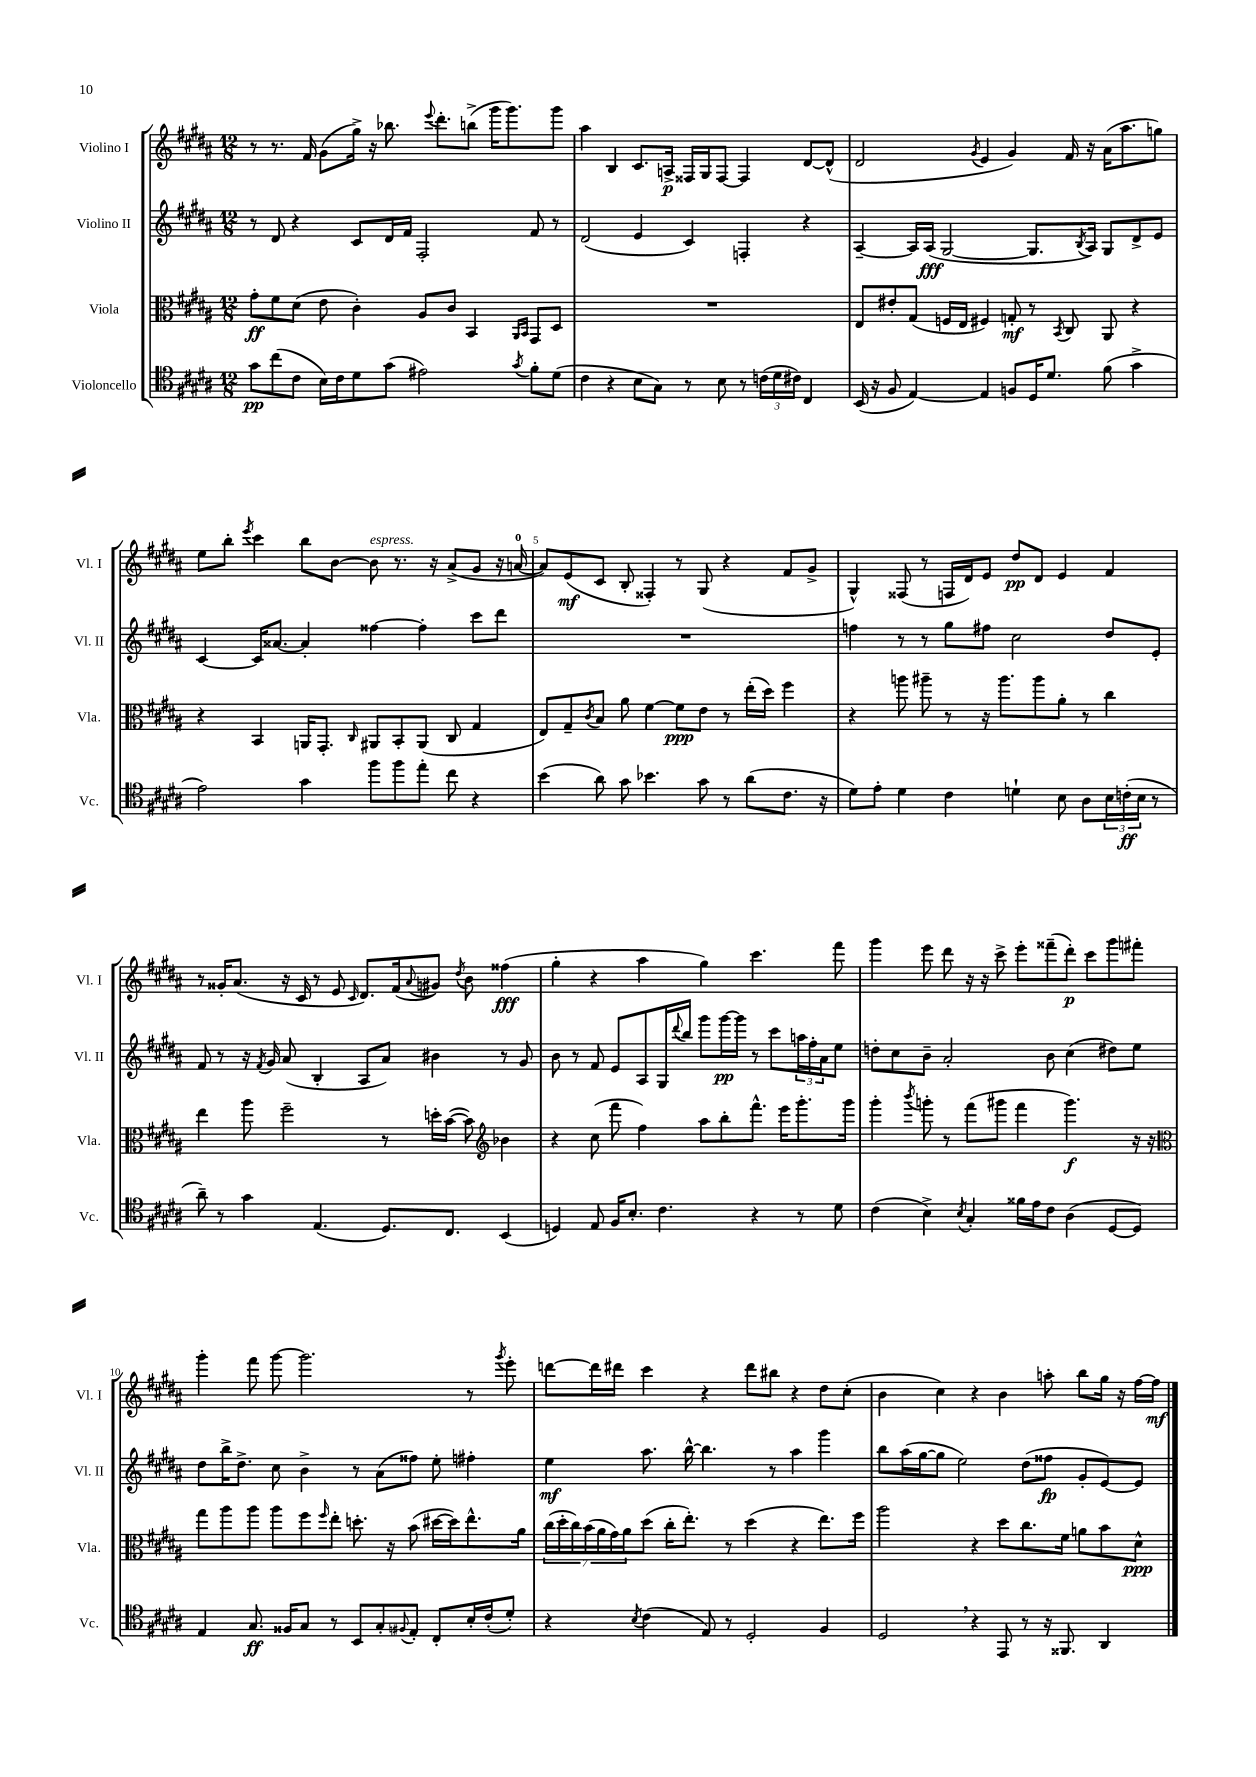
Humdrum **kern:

**kern	**dynam	**kern	**dynam	**kern	**dynam	**kern	**dynam
*part4	*part4	*part3	*part3	*part2	*part2	*part1	*part1
*staff4	*staff4	*staff3	*staff3	*staff2	*staff2	*staff1	*staff1
*I"Violoncello	*	*I"Viola	*	*I"Violino II	*	*I"Violino I	*
*I'Vc.	*	*I'Vla.	*	*I'Vl. II	*	*I'Vl. I	*
*clefC4	*	*clefC3	*	*clefG2	*	*clefG2	*
*k[f#c#g#d#a#]	*	*k[f#c#g#d#a#]	*	*k[f#c#g#d#a#]	*	*k[f#c#g#d#a#]	*
*M12/8	*	*M12/8	*	*M12/8	*	*M12/8	*
=1	=1	=1	=1	=1	=1	=1	=1
8g#\L	pp	8g#'\L	ff	8r	.	8r	.
(8cc#\	.	8f#\	.	8d#/	.	8.r	.
8c#\J	.	(8d#\J	.	4r	.	.	.
.	.	.	.	.	.	16f#/	.
16B\LL)	.	8e\	.	.	.	(8g#\L	.
16c#\J	.	.	.	.	.	.	.
8d#\	.	4c#'\)	.	8c#/L	.	16gg#^\Jk)	.
.	.	.	.	.	.	16r	.
(8g#\J	.	.	.	16d#/L	.	8.bb-X\	.
.	.	.	.	16f#/JJ	.	.	.
2e#X\)	.	8A#/L	.	2F#'/	.	.	.
.	.	.	.	.	.	8qqeee/	.
.	.	.	.	.	.	8.ddd#'\L	.
.	.	8c#/J	.	.	.	.	.
.	.	4BB/	.	.	.	(8bbn^\J	.
.	.	.	.	.	.	16ggg#\KL	.
.	.	.	.	.	.	8.ggg#\)	.
.	.	16qqAA#/LL	.	.	.	.	.
8qg#/	.	16qqBB/JJ	.	.	.	.	.
8f#'\L	.	8GG#/L	.	8f#/	.	.	.
(8d#\J	.	8D#/J	.	8r	.	8ggg#\J	.
=2	=2	=2	=2	=2	=2	=2	=2
4c#\	.	1.r	.	(2d#/	.	4aa#\	.
4r	.	.	.	.	.	4B/	.
8B\L	.	.	.	4e/	.	8.c#/L	.
8G#\J)	.	.	.	.	.	.	.
.	.	.	.	.	.	16An^/Jk	p
8r	.	.	.	4c#/)	.	16F##X/LL	.
.	.	.	.	.	.	16G#/J	.
8B\	.	.	.	.	.	[8F##/J	.
8r	.	.	.	4Fn'/	.	4F##/]	.
(24cn\LL	.	.	.	.	.	.	.
24d#\	.	.	.	.	.	.	.
24c#X\JJ)	.	.	.	.	.	.	.
4C#/	.	.	.	4r	.	[8d#/L	.
.	.	.	.	.	.	(8d#^^/J]	.
=3	=3	=3	=3	=3	=3	=3	=3
(16BB/	.	8E/L	.	[4A#~/	.	2d#/	.
16r	.	.	.	.	.	.	.
8F#/	.	8e#X'/	.	.	.	.	.
[4E/)	.	(8G#/J	.	16A#/LL]	.	.	.
.	.	.	.	(16A#/JJ	fff	.	.
.	.	16Fn/LL	.	[2G#/	.	.	.
.	.	16E/JJ	.	.	.	.	.
.	.	.	.	.	.	8qg#/	.
4E/]	.	4F#X/)	.	.	.	4e/	.
8Fn/L	.	8Gn'/	mf	.	.	4g#/)	.
16D#/K	.	8r	.	8.G#/L]	.	.	.
8.d#/J	.	.	.	.	.	.	.
.	.	8qBB/	.	.	.	.	.
.	.	8C#/	.	.	.	16f#/	.
.	.	.	.	8qB/	.	.	.
.	.	.	.	16A#/Jk)	.	16r	.
(8f#\	.	8AA#/	.	8G#/L	.	(16a#\KL	.
.	.	.	.	.	.	8.aa#\	.
4g#^\	.	4r	.	8d#^/	.	.	.
.	.	.	.	8e/J	.	8ggn\J)	.
!!LO:LB:g=z
=4	=4	=4	=4	=4	=4	=4	=4
2e\)	.	4r	.	[4c#/	.	8ee\L	.
.	.	.	.	.	.	8bb'\J	.
.	.	.	.	.	.	8qeee/	.
.	.	4BB/	.	16c#/KL]	.	4ccc#\	.
.	.	.	.	[8.a##X/J	.	.	.
4g#\	.	16AAn/KL	.	4a##'/]	.	8bb\L	.
.	.	8.GG#'/J	.	.	.	.	.
.	.	.	.	.	.	[8b\J	.
.	.	16qqC#/	.	.	.	.	.
!	!	!	!	!	!	!LO:TX:a:i:t=espress.	!
8ff#\L	.	8AA#X/L	.	[4ff##X\	.	8b\]	.
8ff#\	.	8BB'/	.	.	.	8.r	.
8ee'\J	.	(8AA#/J	.	4ff##'\]	.	.	.
.	.	.	.	.	.	16r	.
8cc#\	.	8C#/	.	.	.	(8a#^/L	.
4r	.	4G#/	.	8ccc#\L	.	8g#/J	.
.	.	.	.	8ddd#\J	.	16r	.
.	.	.	.	.	.	[16an/	.
=5	=5	=5	=5	=5	=5	=5	=5
(4b\	.	8E/L)	.	1.r	.	8a/L])	.
.	.	8G#~/	.	.	.	(8e/	mf
.	.	8qc#/	.	.	.	.	.
8a#\)	.	8B/J	.	.	.	8c#/J	.
8g#\	.	8a#\	.	.	.	8B'/	.
4.b-X\	.	[4f#\	.	.	.	4F##X'/)	.
.	.	8f#\L]	ppp	.	.	8r	.
8g#\	.	8e\J	.	.	.	(8G#/	.
8r	.	8r	.	.	.	4r	.
(8a#\L	.	(16ee'\LL	.	.	.	.	.
.	.	16dd#\JJ)	.	.	.	.	.
8.c#\J	.	4ff#\	.	.	.	8f#/L	.
.	.	.	.	.	.	8g#^/J	.
16r	.	.	.	.	.	.	.
=6	=6	=6	=6	=6	=6	=6	=6
8d#\L)	.	4r	.	4ffn\	.	4G#^^/)	.
8e'\J	.	.	.	.	.	.	.
4d#\	.	8aan\	.	8r	.	(8F##X/	.
.	.	8aa#X~\	.	8r	.	8r	.
4c#\	.	8r	.	8gg#\L	.	16Fn/LL	.
.	.	.	.	.	.	16d#/J)	.
.	.	16r	.	8ff#X\J	.	8e/J	.
.	.	8.aa#\L	.	.	.	.	.
4dn`\	.	.	.	2cc#\	.	8dd#/L	pp
.	.	8aa#\	.	.	.	8d#/J	.
8B\	.	8a#'\J	.	.	.	4e/	.
8A#\L	.	8r	.	.	.	.	.
24B\L	.	4cc#\	.	8dd#/L	.	4f#/	.
(24cn'\	ff	.	.	.	.	.	.
24B\JJ	.	.	.	.	.	.	.
8r	.	.	.	8e'/J	.	.	.
!!LO:LB:g=z
=7	=7	=7	=7	=7	=7	=7	=7
8a#~\)	.	4ee\	.	8f#/	.	8r	.
8r	.	.	.	8r	.	16g##X'/KL	.
.	.	.	.	.	.	(8.a#/J	.
4g#\	.	8aa#\	.	16r	.	.	.
.	.	.	.	8qf#/	.	.	.
.	.	.	.	16g#/	.	.	.
.	.	2ff#~\	.	(8a#/	.	16r	.
.	.	.	.	.	.	16c#/	.
(4.E/	.	.	.	4B'/	.	8r	.
.	.	.	.	.	.	8e/	.
.	.	.	.	.	.	16qqc#/	.
.	.	.	.	8A#/L	.	8.d#/L)	.
8.D#/L)	.	8r	.	8a#/J)	.	.	.
.	.	.	.	.	.	(16f#/k	.
.	.	.	.	.	.	8qqa#/	.
.	.	16ddn'\LL	.	4b#X\	.	8g#X/J)	.
8.C#/J	.	([16b\JJ	.	.	.	.	.
.	.	.	.	.	.	8qdd#/	.
.	.	8b\])	.	.	.	8b\	.
*	*	*clefG2	*	*	*	*	*
(4BB/	.	4b-X\	.	8r	.	(4ff##X\	fff
.	.	.	.	8g#/	.	.	.
=8	=8	=8	=8	=8	=8	=8	=8
4Dn/)	.	4r	.	8b\	.	4gg#'\	.
.	.	.	.	8r	.	.	.
8E/	.	(8cc#\	.	8f#/	.	4r	.
16F#/KL	.	8fff#\	.	8e/L	.	.	.
8.B'/J	.	.	.	.	.	.	.
.	.	4ff#\)	.	8A#/	.	4aa#\	.
4.c#\	.	.	.	16G#/L	.	.	.
.	.	.	.	8qqddd#/	.	.	.
.	.	.	.	16bb/JJ	.	.	.
.	.	8aa#\L	.	8ggg#\L	.	4gg#\)	.
.	.	8bb'\	.	[16ggg#\L	pp	.	.
.	.	.	.	16ggg#\JJ]	.	.	.
4r	.	8.fff#^^\J	.	8r	.	4.ccc#\	.
.	.	.	.	8ccc#\L	.	.	.
.	.	16eee\KL	.	.	.	.	.
8r	.	8.ggg#'\	.	24aan\L	.	.	.
.	.	.	.	24ff#'\	.	.	.
.	.	.	.	24a#\J	.	.	.
8d#\	.	.	.	8ee\J	.	8fff#\	.
.	.	16ggg#\Jk	.	.	.	.	.
=9	=9	=9	=9	=9	=9	=9	=9
(4c#\	.	4ggg#'\	.	8ddn'\L	.	4ggg#\	.
.	.	.	.	8cc#\	.	.	.
.	.	8qbbb/	.	.	.	.	.
4B^\)	.	8gggn'\	.	8b~\J	.	8eee\	.
.	.	8r	.	2a#'/	.	8ddd#\	.
8qB/	.	.	.	.	.	.	.
4G#'/	.	(8fff#\L	.	.	.	16r	.
.	.	.	.	.	.	16r	.
.	.	8ggg#X\J	.	.	.	8ccc#^\	.
16f##X\LL	.	4fff#\	.	.	.	8eee'\L	.
16e\J	.	.	.	.	.	.	.
8c#\J	.	.	.	8b\	.	(8fff##X~\	.
(4A#\	.	4.ggg#\)	f	(4cc#\	.	8ddd#'\J)	p
.	.	.	.	.	.	8ccc#\L	.
[8D#/L	.	.	.	8dd#X\L)	.	8ggg#\	.
8D#/J])	.	16r	.	8ee\J	.	8fff#X'\J	.
.	.	16r	.	.	.	.	.
!!LO:LB:g=z
=10	=10	=10	=10	=10	=10	=10	=10
*	*	*clefC3	*	*	*	*	*
4E/	.	8gg#\L	.	8dd#\L	.	4ggg#'\	.
.	.	8aa#\	.	16bb^\K	.	.	.
.	.	.	.	8.dd#^\J	.	.	.
8.G#/	ff	8aa#\J	.	.	.	8fff#\	.
.	.	8aa#\L	.	8cc#\	.	[8ggg#\	.
16F##X/KL	.	.	.	.	.	.	.
8G#/J	.	8ff#\	.	4b^\	.	2.ggg#\]	.
.	.	16qqff#/	.	.	.	.	.
8r	.	8ee'\J	.	.	.	.	.
8BB/L	.	8.ddn'\	.	8r	.	.	.
8G#'/	.	.	.	(8a#\L	.	.	.
.	.	16r	.	.	.	.	.
8qqF#X/	.	.	.	.	.	.	.
8E'/J	.	(8b\	.	8ff##X\J)	.	.	.
8C#'/L	.	[16dd#X\LL	.	8ee'\	.	.	.
.	.	16dd#\J])	.	.	.	.	.
16B'/L	.	8.ee^^\	.	4ff#X'\	.	8r	.
(16c#'/J	.	.	.	.	.	.	.
.	.	.	.	.	.	8qggg#/	.
8d#'/J)	.	.	.	.	.	8eee'\	.
.	.	16a#\Jk	.	.	.	.	.
=11	=11	=11	=11	=11	=11	=11	=11
4r	.	(28cc#\LL	.	4ee\	mf	[8dddn\L	.
.	.	28dd#'\	.	.	.	.	.
.	.	28cc#\)	.	.	.	.	.
.	.	(28b\	.	.	.	.	.
.	.	.	.	.	.	16ddd\L]	.
.	.	28a#\	.	.	.	.	.
.	.	28g#\)	.	.	.	.	.
.	.	.	.	.	.	16ddd#X\JJ	.
.	.	28a#\J	.	.	.	.	.
8qB/	.	.	.	.	.	.	.
(4c#\	.	(8dd#\J	.	8.aa#\	.	4ccc#\	.
.	.	16cc#'\KL	.	.	.	.	.
.	.	8.ee'\J)	.	[16bb^^\	.	.	.
8E/)	.	.	.	4.bb\]	.	4r	.
8r	.	8r	.	.	.	.	.
2D#'/	.	(4dd#\	.	.	.	8ddd#\L	.
.	.	.	.	8r	.	8bb#X\J	.
.	.	4r	.	4aa#\	.	4r	.
4F#/	.	8.ee\L)	.	4ggg#\	.	8dd#\L	.
.	.	.	.	.	.	(8cc#'\J	.
.	.	16ff#\Jk	.	.	.	.	.
=12	=12	=12	=12	=12	=12	=12	=12
2D#,/	.	2aa#\	.	8bb\L	.	4b\	.
.	.	.	.	(16aa#\L	.	.	.
.	.	.	.	[16gg#\J	.	.	.
.	.	.	.	8gg#\J]	.	4cc#\)	.
.	.	.	.	2ee\)	.	.	.
4r	.	4r	.	.	.	4r	.
8EE/	.	8dd#\L	.	.	.	4b\	.
8r	.	8.cc#\	.	(8dd#\L	.	.	.
16r	.	.	.	8ff##X\J	fp	8aan'\	.
8.FF##X/	.	16f#\Jk	.	.	.	.	.
.	.	8an\L	.	8g#'/L	.	8bb\L	.
4AA#/	.	8b\	.	[8e/)	.	16gg#\Jk	.
.	.	.	.	.	.	16r	.
.	.	8d#^^\J	ppp	8e/J]	.	[16ff#\LL	.
.	.	.	.	.	.	16ff#\JJ]	mf
==	==	==	==	==	==	==	==
*-	*-	*-	*-	*-	*-	*-	*-
